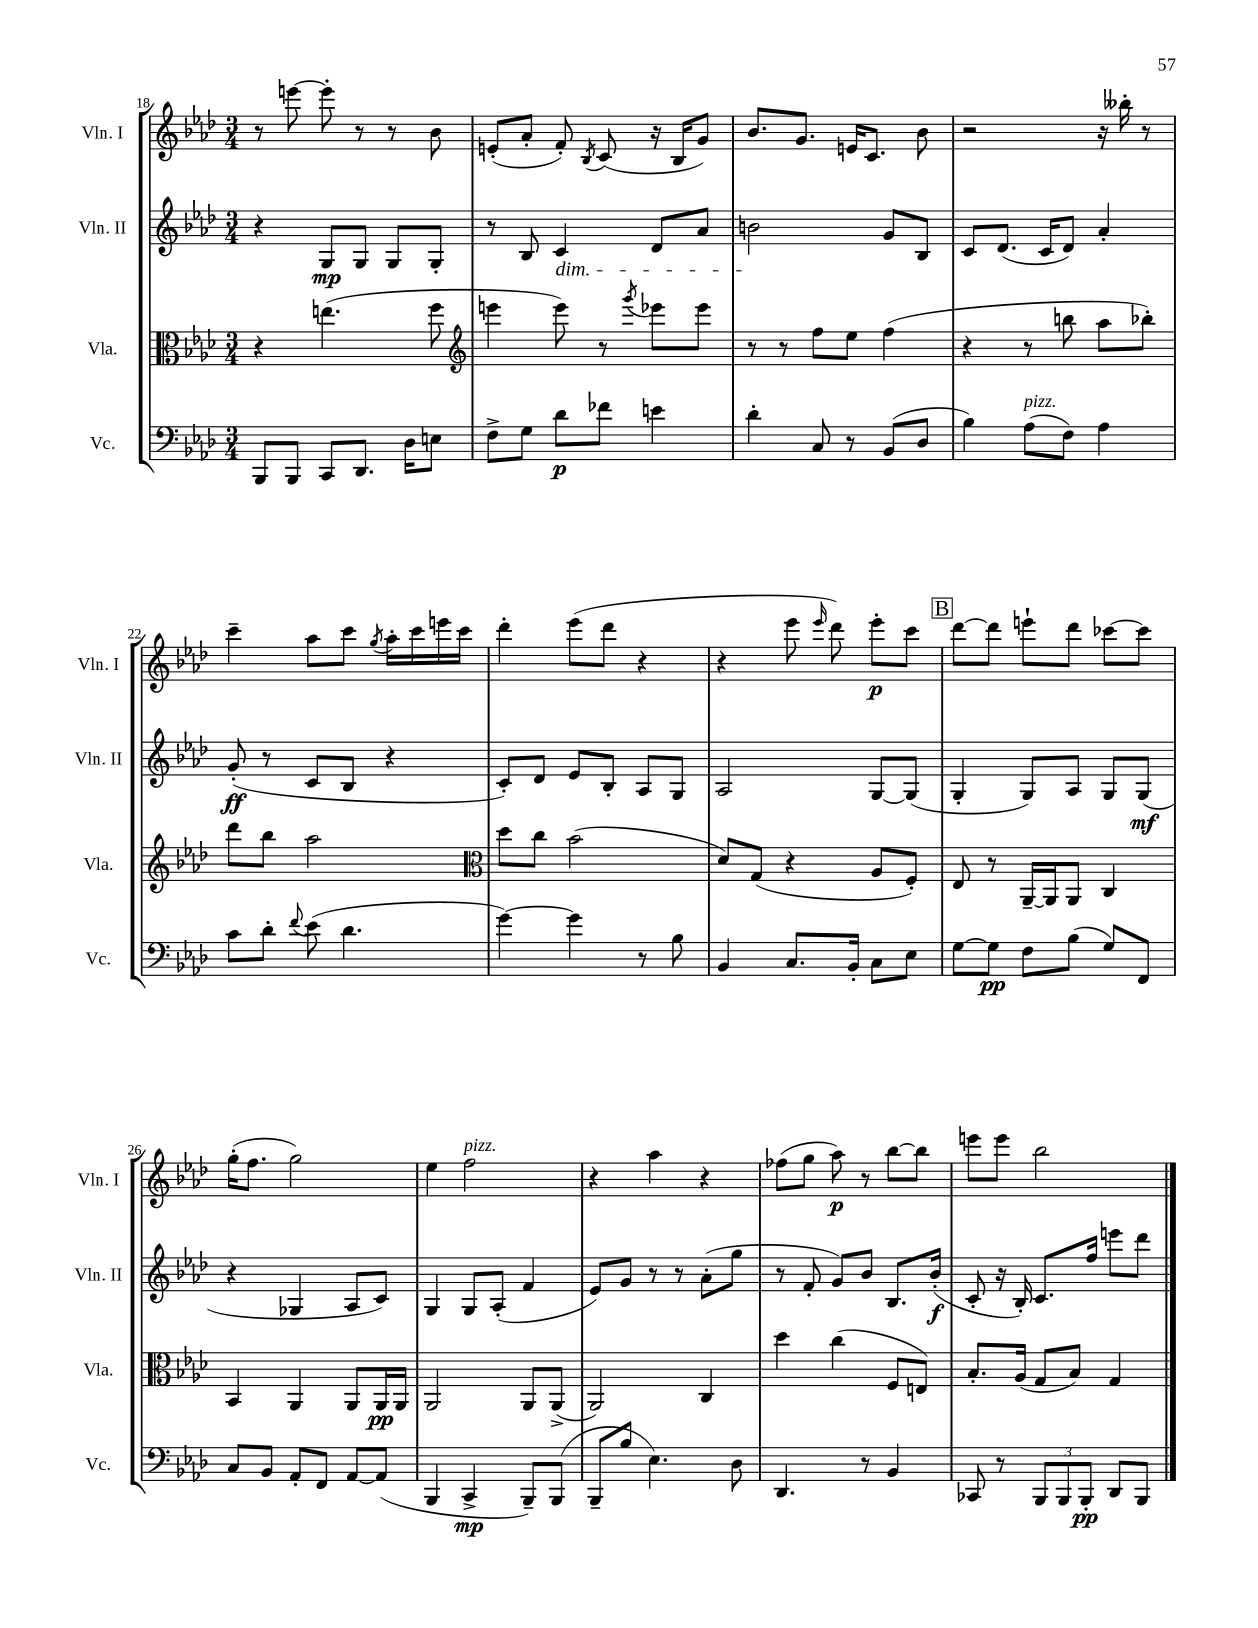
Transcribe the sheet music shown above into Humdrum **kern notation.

**kern	**kern	**kern	**kern
*staff4	*staff3	*staff2	*staff1
*clefF4	*clefC3	*clefG2	*clefG2
*k[b-e-a-d-]	*k[b-e-a-d-]	*k[b-e-a-d-]	*k[b-e-a-d-]
*M3/4	*M3/4	*M3/4	*M3/4
8BBB-/L	4r	4r	8r
8BBB-/J	.	.	[8eee\
8CC/L	(4.ee\	8G/L	8eee'\]
8.DD-/J	.	8G/J	8r
.	.	8G/L	8r
16D-\LK	.	.	.
8E\J	8ff\	8G'/J	8b-\
=	=	=	=
*	*clefG2	*	*
8F^\L	4eee\	8r	(8e'/L
8G\J	.	8B-/	8a-'/J
8d-\L	8eee\)	4c/	8f'/)
.	.	.	8qB-/
8f-\J	8r	.	(8c/
.	8qggg/	.	.
4e\	8eee-\L	8d-/L	16r
.	.	.	16B-/LK
.	8eee-\J	8a-/J	8g/J)
=	=	=	=
4d-'\	8r	2b\	8.b-/L
.	8r	.	.
.	.	.	8.g/J
8C/	8ff\L	.	.
8r	8ee-\J	.	16e/LK
.	.	.	8.c/J
(8BB-/L	(4ff\	8g/L	.
8D-/J	.	8B-/J	8b-\
=	=	=	=
4B-\)	4r	8c/L	2r
.	.	(8.d-/J	.
(8A-\L	8r	.	.
.	.	16c/LK	.
8F\J)	8bb\	8d-/J)	.
4A-\	8aa-\L	4a-'/	16r
.	.	.	16bb--'\
.	8bb-'\J)	.	8r
=	=	=	=
8c\L	8ddd-\L	(8g'/	4ccc~\
8d-'\J	8bb-\J	8r	.
8qqf/	.	.	.
(8e-\	2aa-\	8c/L	8aa-\L
4.d-\	.	8B-/J	8ccc\J
.	.	.	8qgg/
.	.	4r	16aa-'\LL
.	.	.	16ccc\
.	.	.	16eee\
.	.	.	16ccc\JJ
=	=	=	=
*	*clefC3	*	*
[4g\)	8dd-\L	8c'/L)	4ddd-'\
.	8cc\J	8d-/J	.
4g\]	(2b-\	8e-/L	(8eee-\L
.	.	8B-'/J	8ddd-\J
8r	.	8A-/L	4r
8B-\	.	8G/J	.
=	=	=	=
4BB-/	8d-/L)	2A-/	4r
.	(8G/J	.	.
8.C/L	4r	.	8eee-\
.	.	.	16qqeee-/
.	.	.	8ddd-\)
16BB-'/Jk	.	.	.
8C\L	8A-/L	[8G/L	8eee-'\L
8E-\J	8F'/J)	(8G/]J	8ccc\J
=	=	=	=
[8G\L	8E-/	4G'/	[8ddd-\L
8G\]J	8r	.	8ddd-\]J
8F\L	[16AA-~/LL	8G/L)	8eee`\L
.	16AA-/]J	.	.
(8B-\J	8AA-/J	8A-/J	8ddd-\J
8G/L)	4C/	8G/L	[8ccc-\L
8FF/J	.	(8G/J	8ccc-\]J
=	=	=	=
8C/L	4BB-/	4r	(16gg'\LK
.	.	.	8.ff\J
8BB-/J	.	.	.
8AA-'/L	4AA-/	4G-/	2gg\)
8FF/J	.	.	.
[8AA-/L	8AA-/L	8A-/L	.
(8AA-/]J	16AA-/L	8c/J)	.
.	16AA-/JJ	.	.
=	=	=	=
4BBB-/	2AA-/	4G/	4ee-\
4CC^/	.	8G/L	2ff\
.	.	(8A-'/J	.
8BBB-~/L)	8AA-/L	4f/	.
(8BBB-/J	(8AA-^/J	.	.
=	=	=	=
8BBB-~/L	2AA-/)	8e-/L)	4r
8B-/J	.	8g/J	.
4.E-\)	.	8r	4aa-\
.	.	8r	.
.	4C/	(8a-'\L	4r
8D-\	.	8gg\J	.
=	=	=	=
4.DD-/	4dd-\	8r	(8ff-\L
.	.	8f'/	8gg\J
.	(4cc\	8g/L)	8aa-\)
8r	.	8b-/J	8r
4BB-/	8F/L	8.B-/L	[8bb-\L
.	8E/J)	.	8bb-\]J
.	.	(16b-'/Jk	.
=	=	=	=
8CC-/	8.B-'/L	8c'/	8eee\L
8r	.	16r	8eee\J
.	(16A-/Jk	16B-'/)	.
12BBB-/L	8G/L	8.c/L	2bb-\
12BBB-/	.	.	.
.	8B-/J)	.	.
12BBB-'/J	.	.	.
.	.	16ff/Jk	.
8DD-/L	4G/	8eee\L	.
8BBB-/J	.	8ddd-\J	.
==	==	==	==
*-	*-	*-	*-
